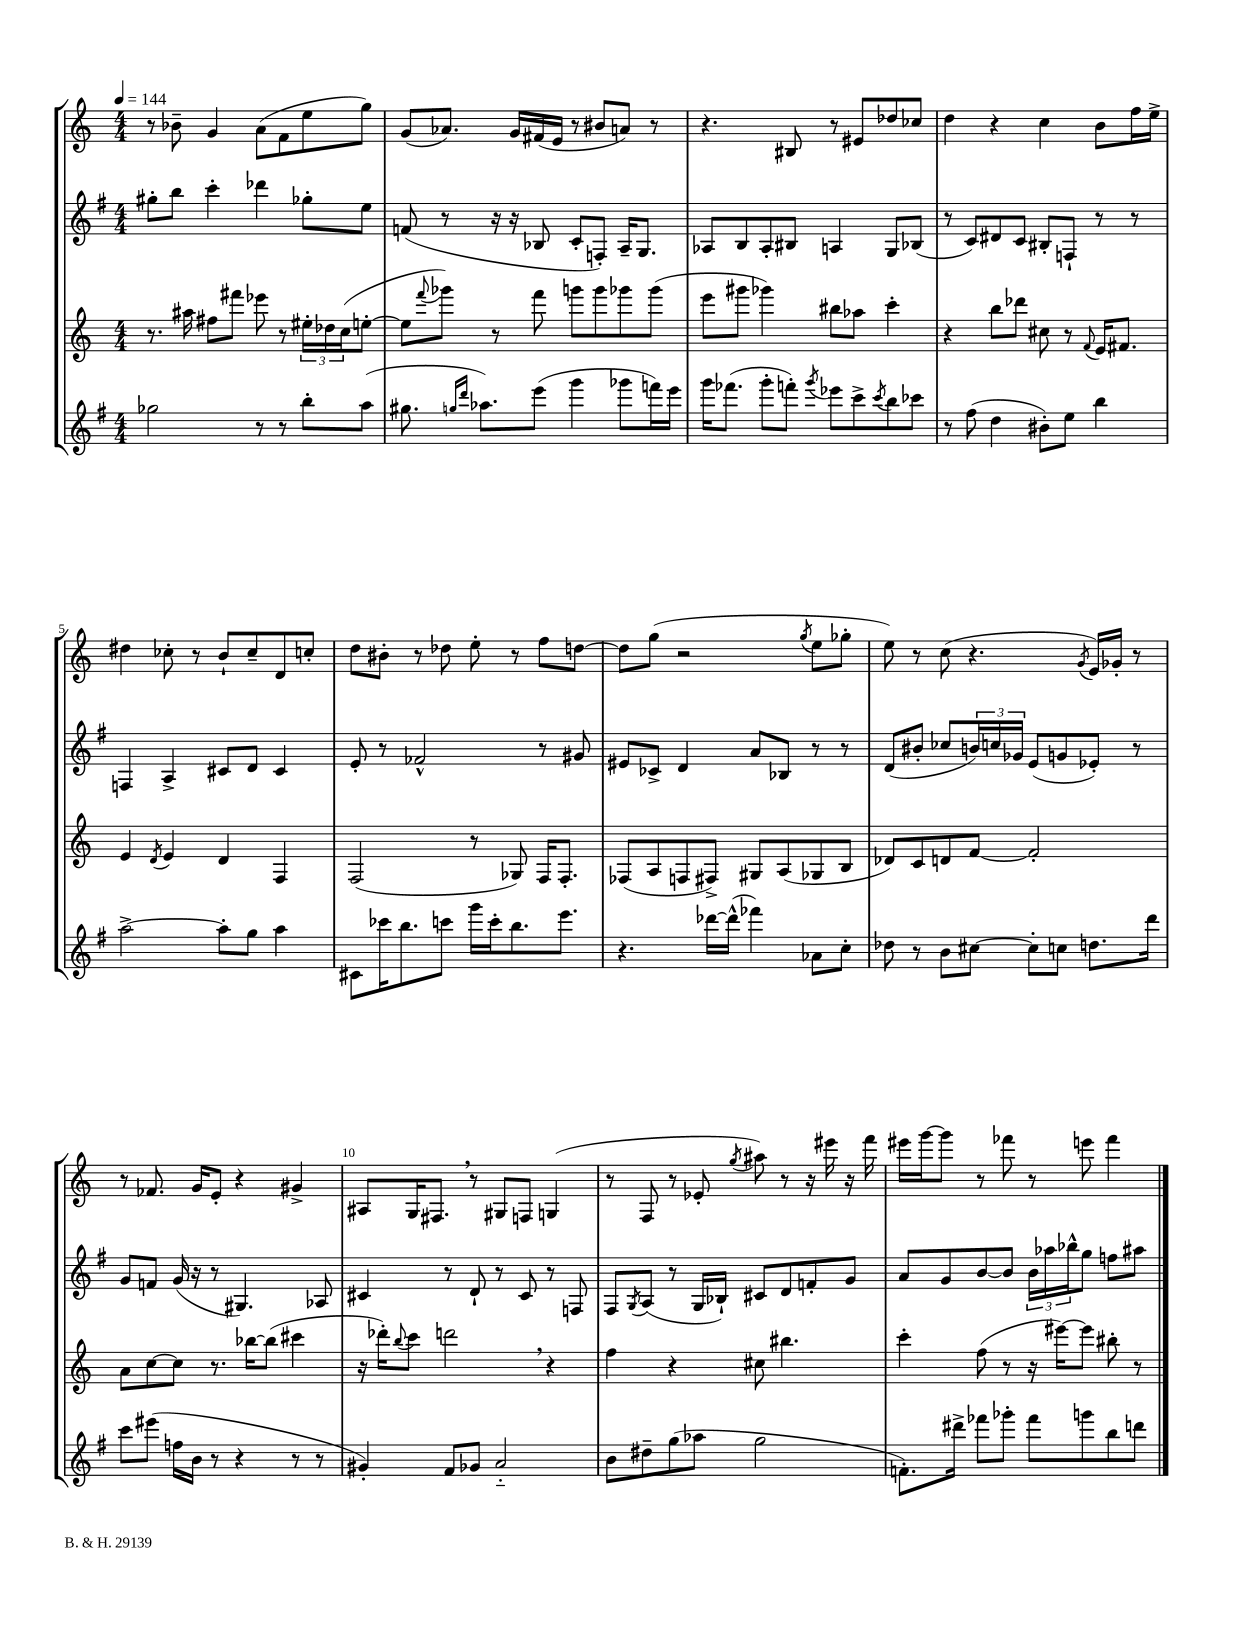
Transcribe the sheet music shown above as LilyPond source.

<<
\new StaffGroup <<
\new Staff = "s0" {
    \clef treble \key c \major \numericTimeSignature \time 4/4 \tempo 4 = 144
    r8 bes'8-- g'4 a'8( f'8 e''8 g''8) |
    g'8( aes'8.) g'16 fis'16( e'16 r8 bis'8 a'8) r8 |
    r4. bis8 r8 eis'8 des''8 ces''8 |
    d''4 r4 c''4 b'8 f''16 e''16-> |
    dis''4 ces''8-. r8 b'8-! ces''8-- d'8 c''8-. |
    d''8 bis'8-. r8 des''8 e''8-. r8 f''8 d''8~ |
    d''8 g''8( r2 \acciaccatura { g''8 } e''8 ges''8-. |
    e''8) r8 c''8( r4. \acciaccatura { g'8 } e'16) ges'16-. r8 |
    r8 fes'8. g'16 e'8-. r4 gis'4-> |
    ais8 g16 fis8. \breathe r8 gis8 f8 g4( |
    r8 f8 r8 ees'8-. \acciaccatura { g''8 } ais''8) r8 r16 eis'''16 r16 f'''16 |
    eis'''16 g'''16~ g'''8 r8 fes'''8 r8 e'''8 fes'''4 \bar "|." |
}
\new Staff = "s1" {
    \clef treble \key g \major \numericTimeSignature \time 4/4
    gis''8-. b''8 c'''4-. des'''4 ges''8-. e''8 |
    f'8( r8 r16 r16 bes8 c'8-. f8-.) a16-- g8. |
    aes8 b8 aes8-. bis8 a4 g8 bes8( |
    r8 c'8) dis'8 c'8 bis8-. f8-! r8 r8 |
    f4 a4-> cis'8 d'8 cis'4 |
    e'8-. r8 fes'2-^ r8 gis'8 |
    eis'8 ces'8-> d'4 a'8 bes8 r8 r8 |
    d'8( bis'8-. ces''8 \tuplet 3/2 { b'16) c''16 ges'16 } e'8( g'8 ees'8-.) r8 |
    g'8 f'8 g'16( r16 r8 gis4.) aes8 |
    cis'4 r8 d'8-! r8 cis'8 r8 f8 |
    fis8 \acciaccatura { g8 } a8( r8 g16 bes16-!) cis'8 d'8 f'8-. g'8 |
    a'8 g'8 b'8~ b'8 \tuplet 3/2 { b'16 aes''16 bes''16-^ } g''8 f''8 ais''8 \bar "|." |
}
\new Staff = "s2" {
    \clef treble \key c \major \numericTimeSignature \time 4/4
    r8. ais''16 fis''8 fis'''8 ees'''8 r8 \tuplet 3/2 { eis''16-. des''16 c''16( } e''8~-. |
    e''8 \appoggiatura { f'''8 } ges'''8) r8 f'''8 g'''8 g'''8 ges'''8 ges'''8( |
    e'''8 gis'''8 ges'''4) bis''8 aes''8 c'''4-. |
    r4 b''8 des'''8 cis''8 r8 \appoggiatura { f'8 } e'16 fis'8. |
    e'4 \acciaccatura { d'8 } e'4 d'4 f4 |
    f2( r8 ges8) f16 f8.-. |
    fes8( a8 f8 fis8->) gis8 a8( ges8 b8 |
    des'8) c'8 d'8 f'8~ f'2-. |
    a'8 c''8~ c''8 r8. bes''16~ bes''8( cis'''4 |
    r16 des'''16-.) \appoggiatura { b''8 } c'''8 d'''2 \breathe r4 |
    f''4 r4 cis''8 bis''4. |
    c'''4-. f''8( r8 r16 eis'''16~) eis'''8 bis''8-. r8 \bar "|." |
}
\new Staff = "s3" {
    \clef treble \key g \major \numericTimeSignature \time 4/4
    ges''2 r8 r8 b''8-. a''8( |
    gis''8. \grace { g''16 d'''16 } aes''8.) e'''8( g'''4 ges'''8 f'''16) e'''16 |
    g'''16 fes'''8.( g'''8-. f'''8-.) \acciaccatura { g'''8 } ees'''8 c'''8-> \acciaccatura { c'''8 } b''8 ces'''8 |
    r8 fis''8( d''4 bis'8-.) e''8 b''4 |
    a''2~-> a''8-. g''8 a''4 |
    cis'8 ces'''16 b''8. c'''8 g'''16 c'''16-. b''8. e'''8. |
    r4. des'''16~ des'''16-^( fes'''4) aes'8 c''8-. |
    des''8 r8 b'8 cis''8~ cis''8-. c''8 d''8. d'''16 |
    c'''8 eis'''8( f''16 b'16 r8 r4 r8 r8 |
    gis'4-.) fis'8 ges'8 a'2-_ |
    b'8 dis''8-- g''8( aes''8 g''2 |
    f'8.-.) dis'''16-> fes'''8 ges'''8-. fes'''8 g'''8 b''8 d'''8 \bar "|." |
}
>>
>>
\layout { \context { \Score \override BarNumber.break-visibility = ##(#f #t #t) barNumberVisibility = #(every-nth-bar-number-visible 5) } }
